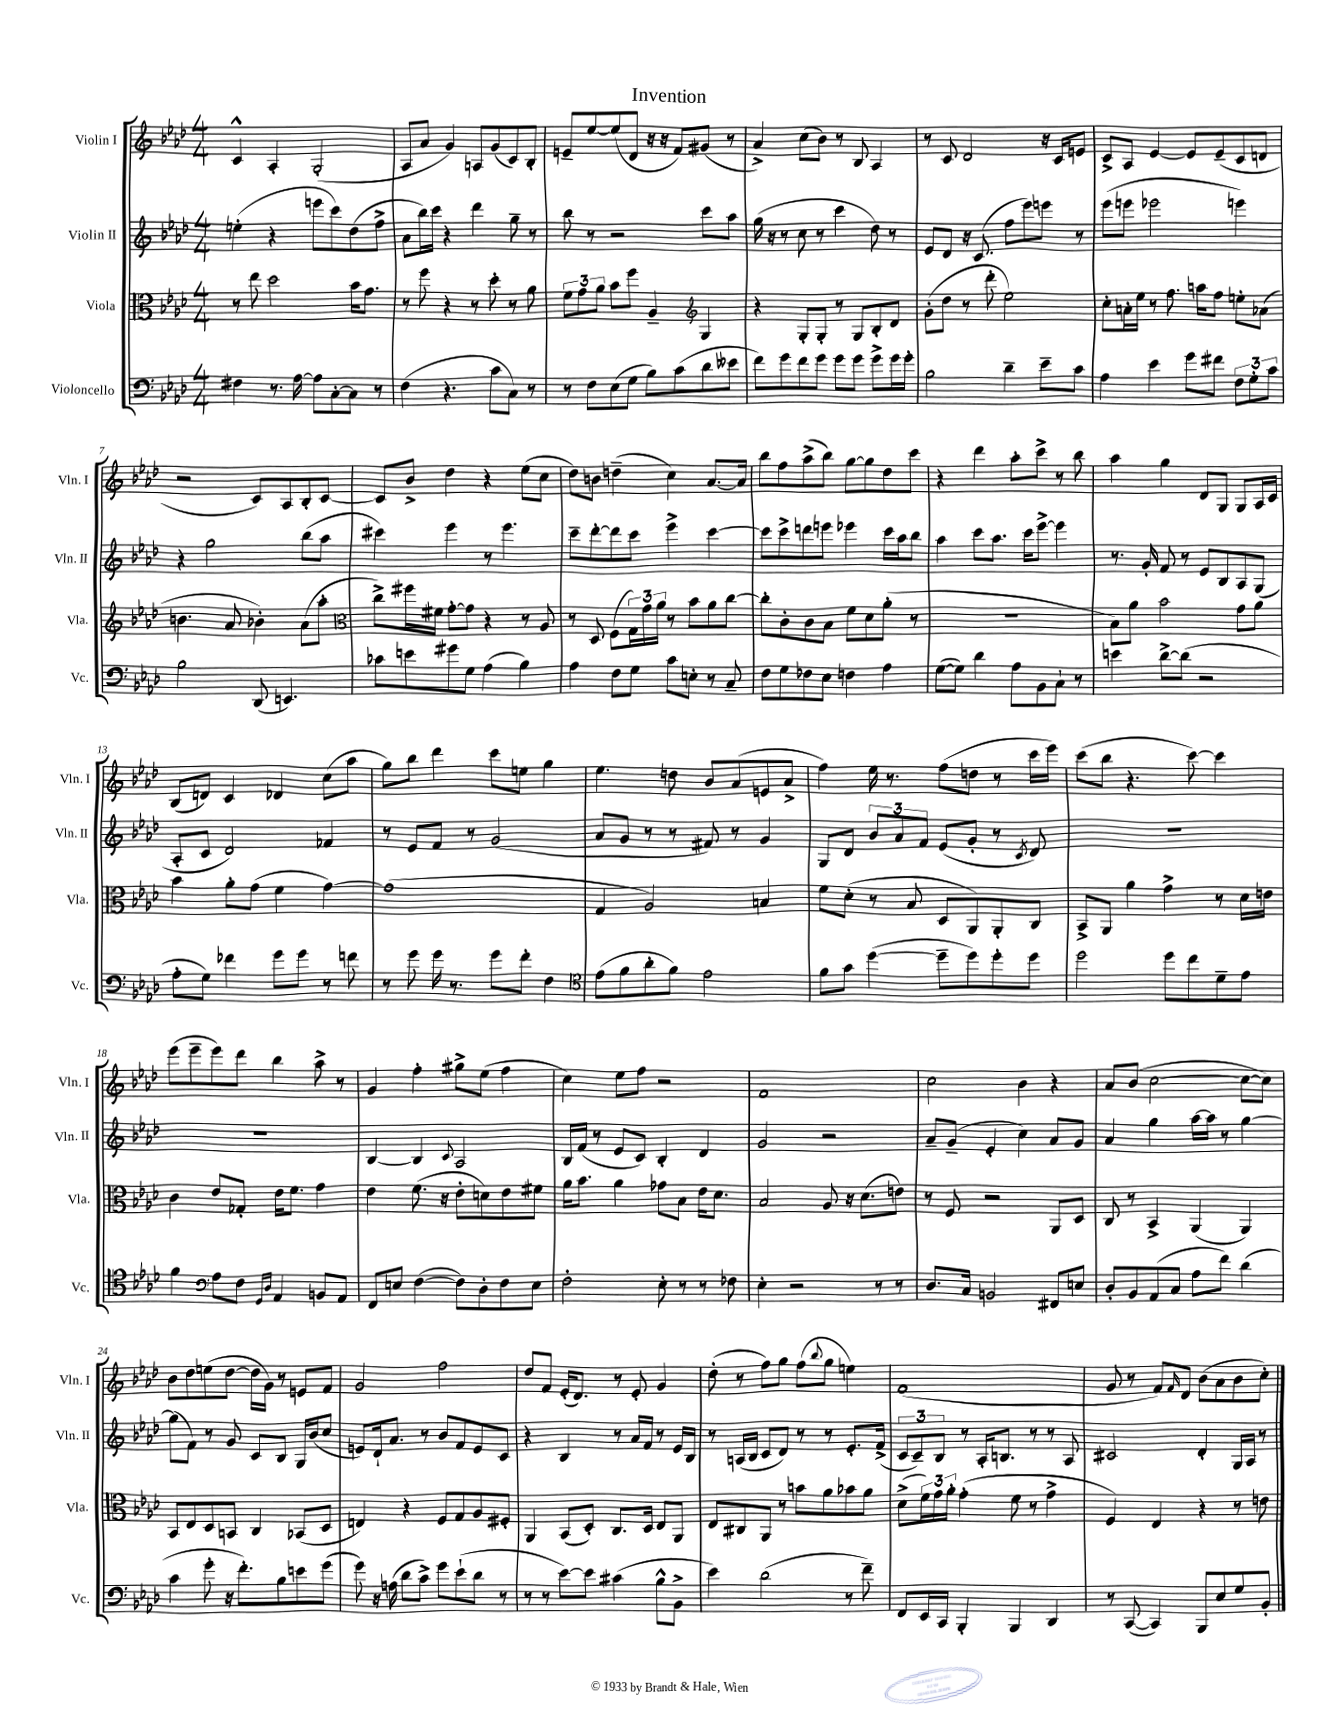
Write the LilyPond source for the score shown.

\header { title = "Invention" }
<<
\new StaffGroup <<
\new Staff = "s0" \with { instrumentName = "Violin I" shortInstrumentName = "Vln. I" } {
    \clef treble \key aes \major \numericTimeSignature \time 4/4
    c'4-^ aes4-. g2-.( |
    aes8 aes'8 g'4) a8 g'8( c'8) bes8-. |
    e'8-- ees''8~ ees''8( des'8 r16 r16 f'8) gis'8( r8 |
    aes'4->) c''8( bes'8) r8 bes8 aes4 |
    r8 c'8 des'2 r16 c'16 e'8 |
    c'8-> aes8 ees'4~ ees'8 ees'8--( c'8 d'8 |
    r2 c'8) aes8 bes8-. c'8~ |
    c'8 bes'8-> des''4 r4 ees''8( c''8 |
    des''8) b'8 d''4--( c''4) aes'8.~ aes'16 |
    bes''8 f''8 aes''8->( bes''8) g''8~ g''8 des''8 c'''8 |
    r4 des'''4 aes''8-. c'''8-> r8 bes''8 |
    aes''4 g''4 des'8 g8 g8 aes16 c'16 |
    bes8( d'8) c'4 des'4 c''8( aes''8 |
    g''8) bes''8 des'''4 c'''8 e''8 g''4 |
    ees''4. d''8 bes'8 aes'8( e'8 aes'8-> |
    f''4) ees''16 r8. f''8( d''8 r8 c'''16 ees'''16) |
    c'''8( bes''8 r4. c'''8~) c'''4 |
    ees'''8( ees'''8-- ees'''8) des'''8 bes''4 aes''8-> r8 |
    g'4 f''4-. gis''8-> ees''8( f''4 |
    c''4) ees''8 f''8 r2 |
    f'1 |
    c''2 bes'4 r4 |
    aes'8 bes'8( c''2~ c''8~ c''8) |
    bes'8 des''8 e''8( des''8~ des''16 g'16) r8 e'8 f'8 |
    g'2 f''2 |
    des''8 f'8 ees'16-.( des'8.) r8 ees'8-. g'4 |
    des''8-.( r8 f''8) g''8 f''8( \appoggiatura { bes''8 } g''8 e''4) |
    f'1( |
    g'8 r8 f'8) \grace { f'16 } des'8 bes'8( aes'8 bes'8 c''8-.) \bar "|." |
}
\new Staff = "s1" \with { instrumentName = "Violin II" shortInstrumentName = "Vln. II" } {
    \clef treble \key aes \major \numericTimeSignature \time 4/4
    e''4-.( r4 e'''8 c'''8) des''8( f''8-> |
    aes'8 bes''16) c'''16 r4 des'''4 g''8-- r8 |
    bes''8 r8 r2 c'''8 aes''8 |
    g''16( r16 r8 c''8 r8 c'''4 des''8) r8 |
    ees'8 des'8 r16 c'8.( f''8 ees'''8) e'''8 r8 |
    ees'''8( e'''8 ees'''2 e'''4) |
    r4 g''2 bes''8( aes''8 |
    cis'''4) ees'''4 r8 ees'''4. |
    c'''8-- des'''8~-. des'''8 c'''8 ees'''4-> c'''4~ |
    c'''8 c'''8-> d'''8 e'''8 ees'''4 c'''16 aes''16 bes''8 |
    aes''4 c'''8 aes''8. c'''16 ees'''8~-> ees'''4 |
    r8. g'16-. f'8 r8 ees'8 bes8 aes8 g8( |
    aes8-. c'8 des'2) fes'4 |
    r8 ees'8 f'8 r8 g'2( |
    aes'8 g'8 r8 r8 fis'8) r8 g'4 |
    g8 des'8 \tuplet 3/2 { bes'8 aes'8 f'8 } ees'8( g'8-. r8 \acciaccatura { c'8 } des'8) |
    R1 |
    R1 |
    bes4~ bes4 \appoggiatura { c'8 } aes2 |
    bes16 f'16( r8 ees'8 c'8) bes4-. des'4 |
    g'2 r2 |
    aes'8-- g'8--( ees'4-. c''4) aes'8 g'8 |
    aes'4 g''4 aes''16~ aes''16 r8 g''4~ |
    g''8( f'8) r8 g'8 c'8 bes8 g16 bes'16( c''8 |
    e'8) des'16-! aes'8. r8 bes'8 f'8 e'8 c'8 |
    r4 bes4 r8 aes'16 f'16 r8 ees'16 bes16 |
    r8 a16( bes16 c'8 des'8) r8 r8 ees'8.-. f'16->( |
    \tuplet 3/2 { c'8 c'8--) bes8 } r8 aes16-. b8. r8 r8 aes8 |
    cis'2 des'4-. g16 aes16 r8 \bar "|." |
}
\new Staff = "s2" \with { instrumentName = "Viola" shortInstrumentName = "Vla." } {
    \clef alto \key aes \major \numericTimeSignature \time 4/4
    r8 ees''8 des''2 bes'16 g'8. |
    r8 f''8 r4 r8 des''8-. r8 aes'8 |
    \tuplet 3/2 { f'8 g'8 aes'8 } bes'8 f''8 aes4-- \clef treble g4 |
    r4 g8-. g8-. r8 g8 bes8-. des'8 |
    g'8-.( des''8 r8 des'''8-. ees''2) |
    c''8-. a'16-. ees''16 r8 f''8. a''16 f''8 e''8-. aes'8( |
    b'4. aes'8 bes'4-.) aes'8( aes''8-. |
    \clef alto c''8->) fis''16 fis'16 g'8~-. g'8 r4 r8 aes8 |
    r8 des8 f8( \tuplet 3/2 { g16) g'16 aes'16 } r8 bes'8 aes'8 c''8~ |
    c''8-. c'8-. c'8 bes8 f'8 des'8 aes'8-.( r8 |
    R1 |
    bes8) aes'8 bes'2 g'8 aes'8 |
    bes'4 aes'8-. g'8( f'4 g'4~) |
    g'1( |
    g4 aes2) b4 |
    f'8 des'8-.( r8 bes8 des8 aes,8) aes,8-. c8 |
    bes,8-> aes,8 aes'4 g'4-> r8 des'16 e'16 |
    c'4 ees'8 ges8-. ees'16 f'8. g'4 |
    ees'4 f'8.( r16 ees'8-. d'8) ees'8 fis'8 |
    aes'16 bes'8. aes'4 ges'8 bes8 ees'16 des'8. |
    bes2 aes8 r16 des'8.( e'8) |
    r8 f8 r2 aes,8 des8 |
    c8 r8 bes,4-> aes,4( aes,4) |
    bes,8 ees8 des8 b,8 c4 bes,8( des8 |
    e4) r4 f8 g8 aes8 fis8-. |
    aes,4 bes,8( des8-.) c8. des16 ees8 aes,8 |
    ees8 cis8 aes,8 r8 b'8 aes'8 bes'8 aes'8 |
    des'8->( \tuplet 3/2 { f'16) g'16 aes'16-. } g'4-.( f'8 r8 g'4-> |
    f4) ees4 r4 r8 e'8 \bar "|." |
}
\new Staff = "s3" \with { instrumentName = "Violoncello" shortInstrumentName = "Vc." } {
    \clef bass \key aes \major \numericTimeSignature \time 4/4
    fis4 r8. aes16~ aes8 c8~-. c8 r8 |
    f4( r4. c'8 c8) r8 |
    r8 f8 ees8( g8 bes8) c'8( des'8 eeses'8 |
    f'8) g'8 f'8 g'8 g'8 g'8 g'8-> g'16 g'16-. |
    bes2 des'4-- ees'8-- c'8 |
    aes4 ees'4 g'8 fis'8 \tuplet 3/2 { f8 g8-. c'8 } |
    bes2 des,8( e,4.) |
    ces'8 e'8 gis'8 g8 aes4( bes4) |
    aes4 f8 g8 c'8 e8-. r8 c8-- |
    f8 g8 fes8 ees8 f4 aes4 |
    g8~( g8) des'4 aes8 bes,8 c8-! r8 |
    e'4 des'8~-> des'8( r2 |
    aes8-. g8) fes'4 g'8 g'8 r8 f'8 |
    r8 g'8 g'16 r8. g'8 f'8-. f4 |
    \clef tenor ees'8( f'8 aes'8-. f'8) ees'2 |
    f'8 g'8 des''4~( des''8-- des''8) des''8-. des''8 |
    des''2 des''8 c''8 des'8-- ees'8 |
    f'4 \clef bass aes8 f8 \grace { g,16 des16 } aes,4 b,8 aes,8 |
    f,8 e8 f4~( f8) des8-. f8 e8 |
    f2-. ees8-. r8 r8 fes8 |
    ees4-. r2 r8 r8 |
    des8. c16 b,2 fis,8 e8 |
    des8-. bes,8 aes,8( c8 aes8 f'8) des'4( |
    c'4 g'8-. r16 f'8.-.) bes8 e'8 g'8( |
    g'8) r16 a16( des'8 c'8->) g'8 ees'8-!( des'8 r8 |
    r8 r8 ees'8~) ees'8 cis'4( bes8-^ bes,8-> |
    ees'4) des'2( r8 f'8--) |
    f,8 ees,16 c,16 bes,,4-. bes,,4 des,4 |
    r8 c,8~( c,4) bes,,8 ees8 g8 bes,8-. \bar "|." |
}
>>
>>
